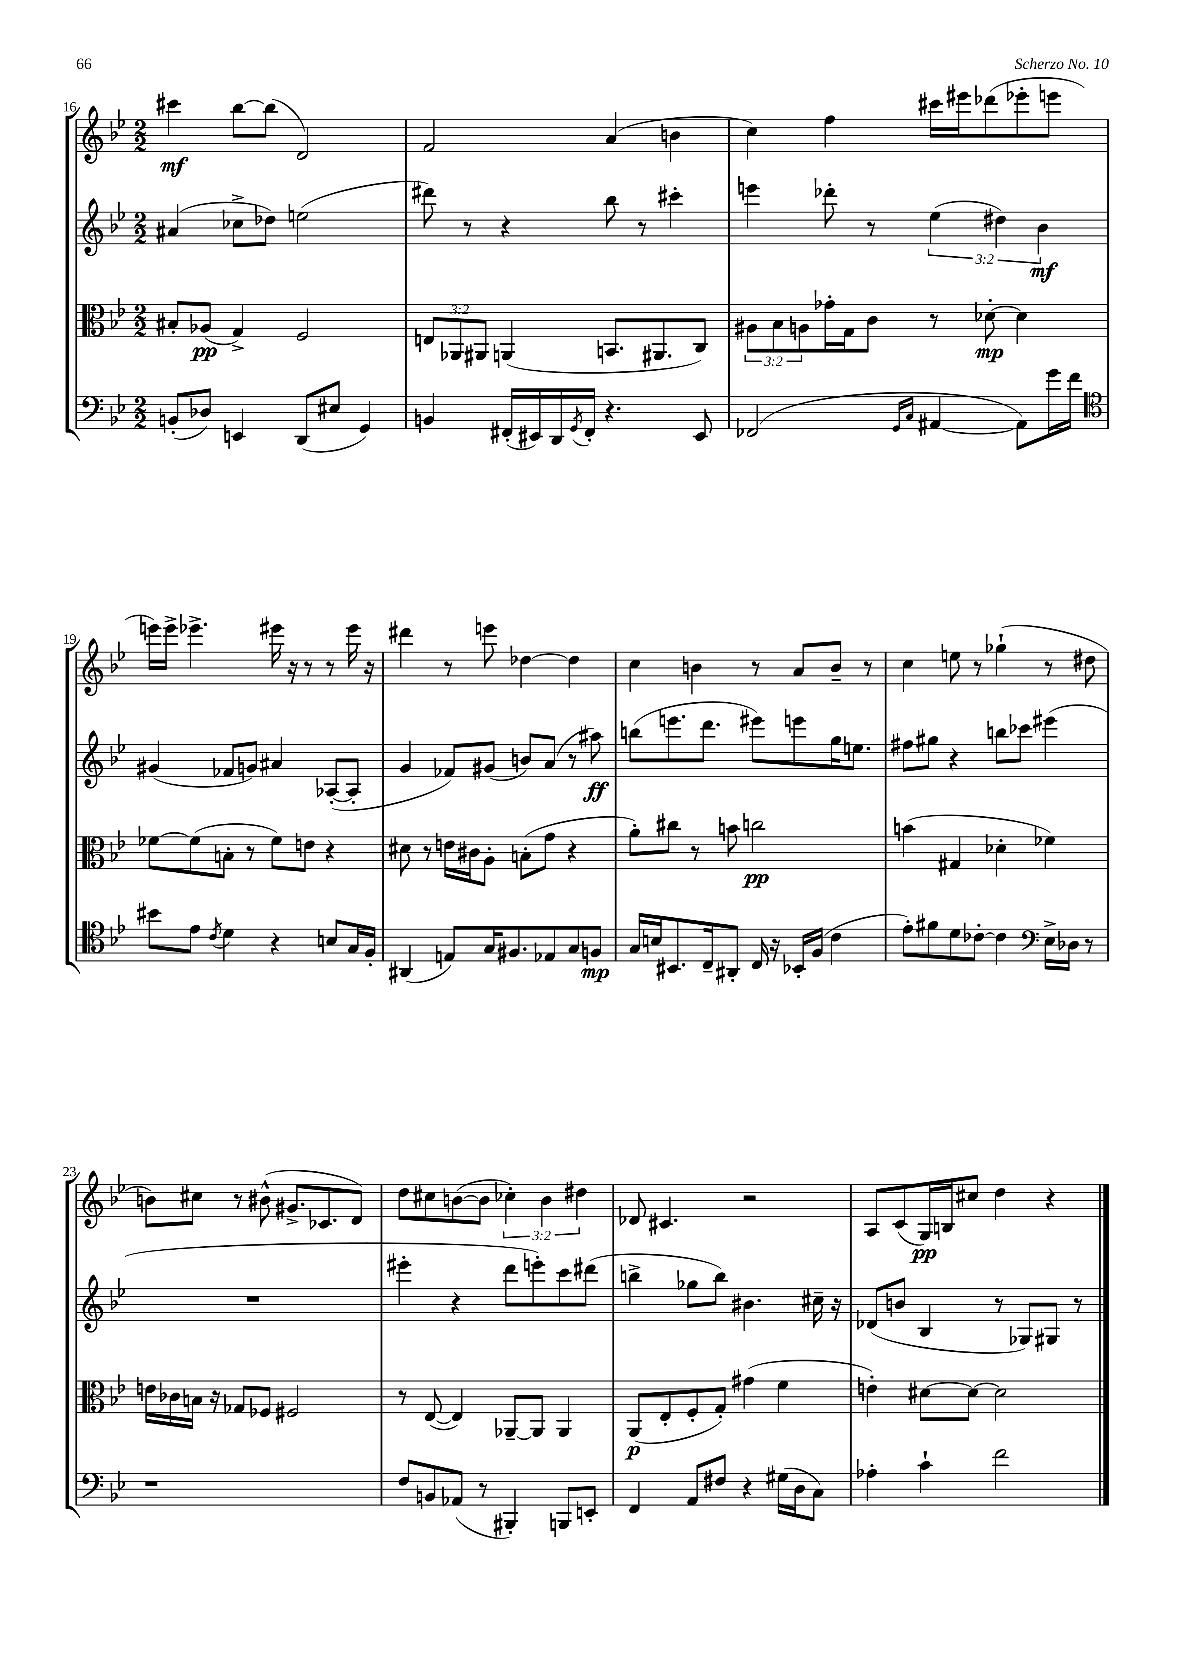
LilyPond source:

<<
\new StaffGroup <<
\new Staff = "s0" {
    \clef treble \key bes \major \numericTimeSignature \time 2/2 \override Staff.TupletNumber.text = #tuplet-number::calc-fraction-text
    cis'''4\mf bes''8~ bes''8( d'2) |
    f'2 a'4( b'4 |
    c''4) f''4 cis'''16 eis'''16 des'''8( ees'''8-. e'''8 |
    e'''16) e'''16-> ees'''4.-> eis'''16 r16 r8 r8 eis'''16 r16 |
    dis'''4 r8 e'''8 des''4~ des''4 |
    c''4 b'4 r8 a'8 b'8-- r8 |
    c''4 e''8 r8 ges''4-!( r8 dis''8 |
    b'8) cis''8 r8 bis'8-^( gis'8.-> ces'8. d'8) |
    d''8 cis''8 b'8~( b'8 \tuplet 3/2 { ces''4-.) b'4 dis''4 } |
    des'8 cis'4. r2 |
    a8 c'8( g16\pp) b16 cis''8 d''4 r4 \bar "|." |
}
\new Staff = "s1" {
    \clef treble \key bes \major \numericTimeSignature \time 2/2 \override Staff.TupletNumber.text = #tuplet-number::calc-fraction-text
    ais'4( ces''8-> des''8) e''2( |
    dis'''8) r8 r4 bes''8 r8 cis'''4-. |
    e'''4 des'''8-. r8 \tuplet 3/2 { ees''4( dis''4) bes'4\mf } |
    gis'4( fes'8 g'8) ais'4 aes8~-.( aes8-. |
    g'4 fes'8) gis'8( b'8) a'8( r8 ais''8\ff) |
    b''8( e'''8. d'''8. eis'''8) e'''8 g''16 e''8. |
    fis''8 gis''8 r4 b''8 ces'''8 eis'''4( |
    R1 |
    eis'''4-. r4 d'''8 e'''8-.) c'''8 dis'''8( |
    b''4-> ges''8 b''8) bis'4. cis''16-- r16 |
    des'8( b'8 bes4 r8 ges8) gis8 r8 \bar "|." |
}
\new Staff = "s2" {
    \clef alto \key bes \major \numericTimeSignature \time 2/2 \override Staff.TupletNumber.text = #tuplet-number::calc-fraction-text
    bis8-. aes8\pp( g4->) f2 |
    \tuplet 3/2 { e8 aes,8 ais,8 } a,4( b,8. ais,8. c8) |
    \tuplet 3/2 { ais8 bes8 a8 } ges'16-. g16 c'8 r8 des'8~-.\mp des'4 |
    fes'8~ fes'8( b8-. r8 fes'8) e'8 r4 |
    dis'8 r8 e'16 cis'16 a8-. b8-.( g'8 r4 |
    a'8-.) cis''8 r8 b'8 c''2\pp |
    b'4( gis4 des'4-. fes'4) |
    e'16 ces'16 b16 r16 ges8 fes8 fis2 |
    r8 ees8~( ees4) aes,8~-- aes,8 aes,4 |
    a,8\p( ees8-. f8-. g8-.) gis'4( f'4 |
    e'4-.) dis'8~ dis'8~ dis'2 \bar "|." |
}
\new Staff = "s3" {
    \clef bass \key bes \major \numericTimeSignature \time 2/2
    b,8-.( des8) e,4 d,8( eis8 g,4) |
    b,4 fis,16-.( eis,16) d,16 \acciaccatura { g,8 } fis,16-. r4. eis,8 |
    fes,2( \grace { g,16 c16 } ais,4~ ais,8) g'16 f'16 |
    \clef tenor bis'8 ees'8 \acciaccatura { c'8 } d'4 r4 b8 g16 f16-. |
    ais,4( e8) g16 fis8. ees8 g8 f8\mp |
    g16 b16 bis,8. c16-- ais,8-. c16 r16 bes,16-. f16( c'4 |
    ees'8-.) fis'8 d'8 ces'8~-. ces'4 \clef bass ees16-> des16 r8 |
    r1 |
    f8 b,8 aes,8( r8 bis,,4-.) b,,8 e,8-. |
    f,4 a,8 fis8 r4 gis16( d16 c8) |
    aes4-. c'4-! f'2 \bar "|." |
}
>>
>>
\layout { \context { \Score currentBarNumber = #16 } }
